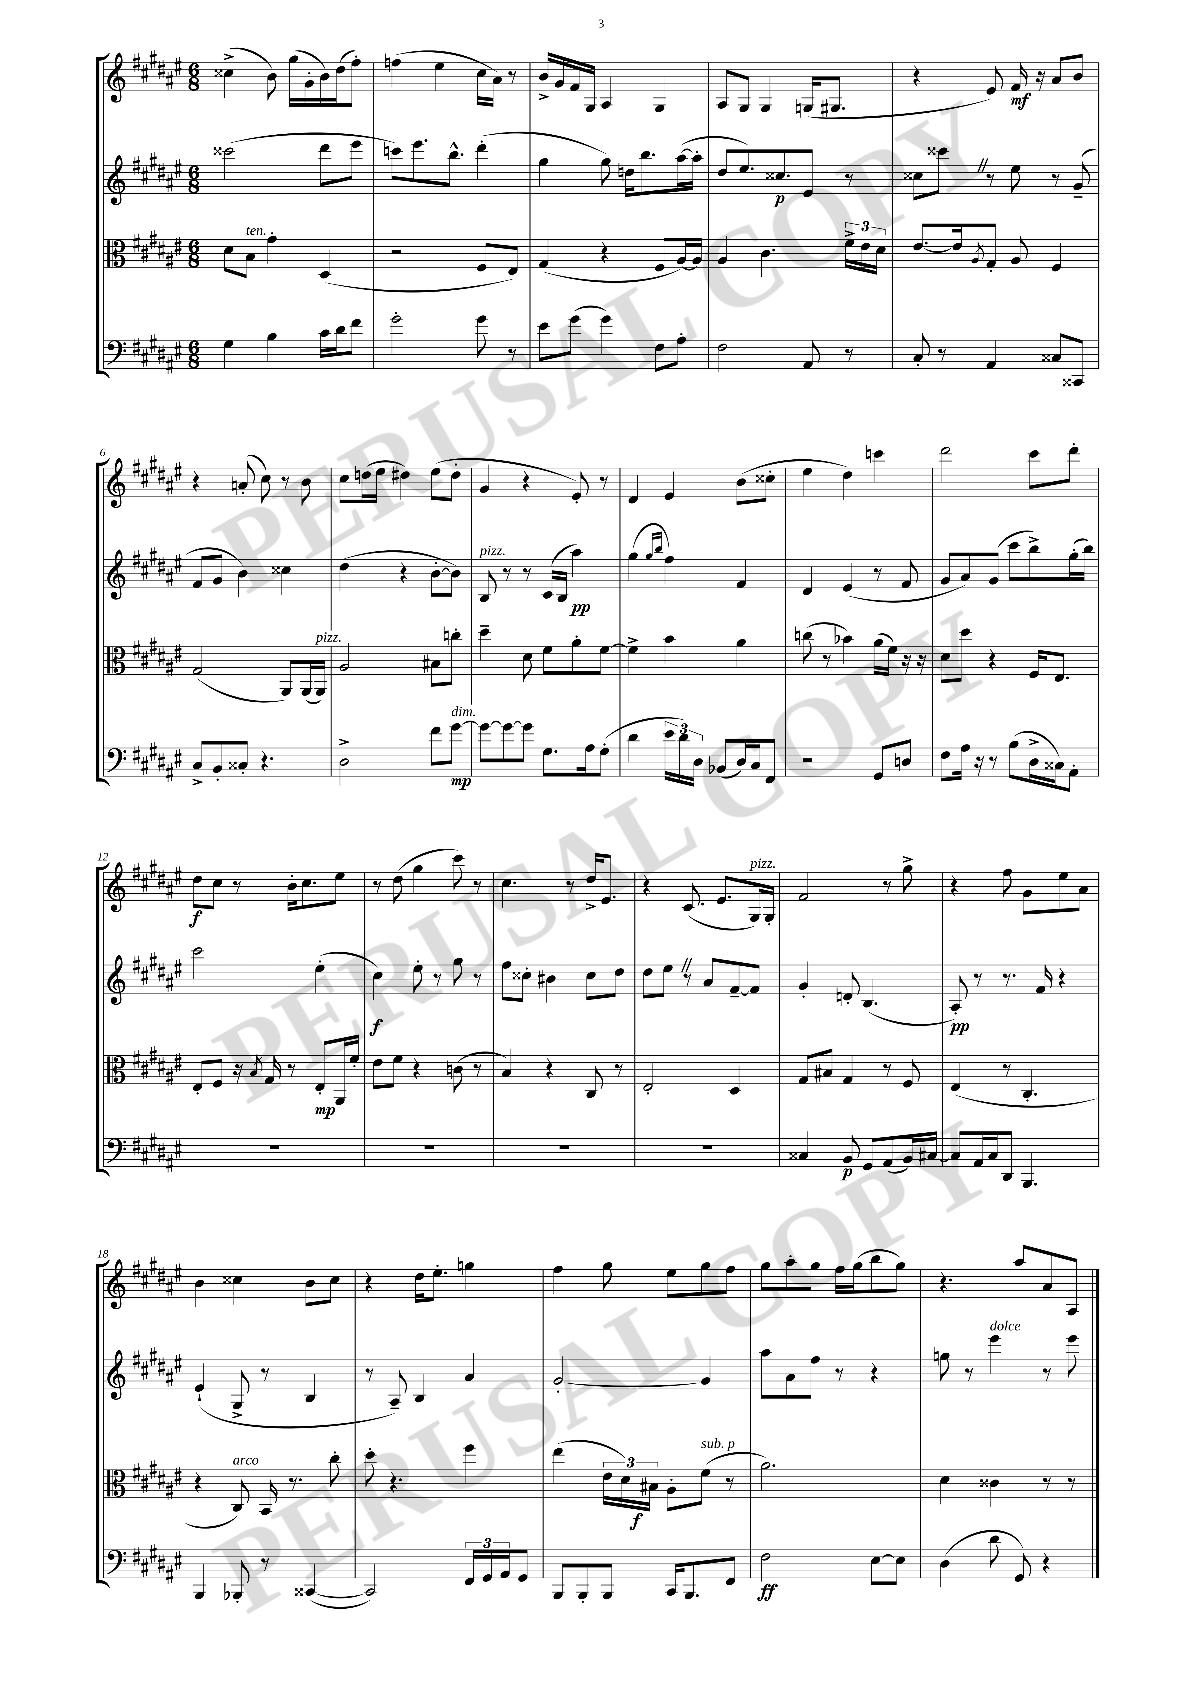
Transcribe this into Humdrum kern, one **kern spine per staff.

**kern	**kern	**kern	**kern
*staff4	*staff3	*staff2	*staff1
*clefF4	*clefC3	*clefG2	*clefG2
*k[f#c#g#d#a#e#]	*k[f#c#g#d#a#e#]	*k[f#c#g#d#a#e#]	*k[f#c#g#d#a#e#]
*M6/8	*M6/8	*M6/8	*M6/8
4G#\	8d#\L	(2ccc##\	(4cc##^\
.	8B\J	.	.
4B\	4g#'\	.	8b\)
.	.	.	(16gg#\LL
.	.	.	16g#'\
16c#\LL	(4D#/	8ddd#\L	16b\)
16d#\J	.	.	(16dd#\J
8f#\J	.	8eee#\J	8ff#'\J)
=	=	=	=
2g#'\	2r	8ccc\L)	(4ff\
.	.	8.eee#\	.
.	.	.	4ee#\
.	.	8.bb^^\J	.
8g#\	8F#/L	(4ddd#'\	16cc#\LL
.	.	.	16a#\JJ)
8r	8E#/J)	.	8r
=	=	=	=
8e#\L	(4G#/	4gg#\	16b^/LL
.	.	.	16g#/
(8g#\J	.	.	16f#/
.	.	.	16G#/JJ
4g#\)	4r	8gg#\)	4A#/
.	.	16dd\LK	.
.	.	8.bb\	.
8F#\L	8F#/L	.	4G#/
8A#'\J	[16A#/L)	([16aa#\L	.
.	16A#/]JJ	16aa#'\]JJ	.
=	=	=	=
2F#\	4A#/	8dd#/L	8A#/L
.	.	8.ee#/)	8G#/J
.	4.c#\	.	4G#/
.	.	8.cc##/	.
8AA#/	.	8e#/J	(16G/LK
.	.	.	8.G#/J
8r	24f#^\LL	8r	.
.	24e#\	.	.
.	24d#\JJ	.	.
=	=	=	=
8C#'/	[8.e#/L	8cc##\L	4r
8r	.	8ccc##\J	.
.	16e#/]k	.	.
.	8qA#/	.	.
4AA#/	8G#'/J	8r	8e#/)
.	8A#/	8ee#\	16f#/
.	.	.	16r
8C##/L	4F#/	8r	8a#/L
8CC##/J	.	(8g#~/	8b/J
=	=	=	=
8C#^/L	(2G#/	8f#/L	4r
8BB'/	.	8g#/J	.
8C##'/J	.	4b\)	(8a'/
4.r	.	.	8cc#\)
.	8AA#/L)	4cc##\	8r
.	(16AA#/L	.	8b\
.	16AA#/JJ)	.	.
=	=	=	=
2D#^\	2A#/	(4dd#\	8cc#\L
.	.	.	(16dd\L
.	.	.	16ee#\JJ
.	.	4r	4dd#\)
8f#\L	8B#\L	[8b'\L	(8ee#\L
[8g#\J	8cc'\J	8b\]J)	8dd#'\J
=	=	=	=
8g#\_L	4dd#~\	8B/	4g#/
8g#\_	.	8r	.
8g#\]J	8d#\	8r	4r
8.G#\L	8f#\L	(16c#/LL	.
.	.	16B/JJ	.
.	8a#'\	4aa#\)	8e#'/)
16A#\k	.	.	.
(8G#'\J	[8f#\J	.	8r
=	=	=	=
4d#\	4f#^\]	(4gg#\	4d#/
.	.	16qqgg#/LL	.
.	.	16qqbb/JJ	.
24e#\LL	4b\	4ff#\)	4e#/
24d#\)	.	.	.
24D#\JJ	.	.	.
(8BB-/L	.	.	.
16D#/L)	4a#\	4f#/	(8b\L
16C#/J	.	.	.
8FF#/J	.	.	8cc##'\J
=	=	=	=
2r	(8cc\	4d#/	4ee#\
.	8r	.	.
.	4b-\)	(4e#/	4dd#\)
8GG#/L	(16a#\LL	8r	4ccc\
.	16f#\JJ)	.	.
8D/J	16r	8f#/	.
.	16r	.	.
=	=	=	=
8F#\L	8d#\L	8g#/L	2ddd#\
16A#\Jk	8dd#\J	8a#/)	.
16r	.	.	.
8r	4r	(8g#/J	.
(8B\L	.	8ccc#\L	.
16D#^\L	16F#/LK	8bb^\)	8ccc#\L
16C##\J)	8.E#/J	.	.
8AA#'\J	.	(16gg#'\L	8ddd#'\J
.	.	16bb\JJ)	.
=	=	=	=
2.r	8E#'/L	2ccc#\	8dd#\L
.	8F#/J	.	8cc#\J
.	16r	.	8r
.	8qB/	.	.
.	16G#/	.	.
.	8r	.	16b'\LK
.	.	.	8.cc#\
.	8E#'/L	(4ee#'\	.
.	16AA#/L	.	8ee#\J
.	16f#'/JJ	.	.
=	=	=	=
2.r	8e#\L	4cc#\)	8r
.	8f#\J	.	(8dd#\
.	4r	8ee#'\	4gg#\
.	.	8r	.
.	(8c\	8gg#\	8ccc#\)
.	8r	8r	8r
=	=	=	=
2.r	4B/)	8ff#\L	4.cc#\
.	.	8cc##'\J	.
.	4r	4b#\	.
.	.	.	8r
.	8C#/	8cc##\L	16dd#^/LK
.	.	.	8.e#/J
.	8r	8dd#\J	.
=	=	=	=
2.r	2E#'/	8dd#\L	4r
.	.	8ee#\J	.
.	.	8r	(8.c#/
.	.	8a#/L	.
.	.	.	8.e#/L
.	4D#/	[8f#~/	.
.	.	8f#/]J	16G#/L)
.	.	.	16G#'/JJ
=	=	=	=
4C##/	8G#/L	4g#'/	2f#/
.	8B#/J	.	.
8BB/	4G#/	8d'/	.
8GG#/L	.	(4.B/	.
(8AA#/	8r	.	8r
16BB/L)	8F#/	.	8gg#^\
[16C#/JJ	.	.	.
=	=	=	=
8C#/]L	(4E#/	8A#'/)	4r
16AA#/L	.	8r	.
16C#/J	.	.	.
8DD#/J	8r	8.r	8ff#\
4.BBB/	4.C#'/	.	8g#\L
.	.	16f#/	.
.	.	4r	8ee#\
.	.	.	8a#\J
=	=	=	=
4BBB/	4r	(4e#`/	4b\
8BBB-'/	8C#/)	8G#^/	4cc##\
8r	16BB/	8r	.
.	8.r	.	.
([4CC##/	.	4B/	8b\L
.	8cc#'\	.	8cc##\J
=	=	=	=
2CC##/])	8dd#'\	8r	4r
.	4.r	8A#~/)	.
.	.	4B/	16dd#\LK
.	.	.	8.ee#'\J
24FF#/LL	4ff#\	4a#/	4gg\
24GG#/	.	.	.
24AA#/J	.	.	.
8GG#/J	.	.	.
=	=	=	=
8BBB/L	(4ee#\	[2g#'/	4ff#\
8BBB'/	.	.	.
8BBB/J	24e#\LL	.	8gg#\
.	24d#\)	.	.
.	24B#\JJ	.	.
16CC#/LK	8A#'\L	.	8ee#\L
8.BBB/	.	.	.
.	(8f#\J	4g#/]	8gg#\
8FF#/J	8r	.	8ff#\J
=	=	=	=
2F#\	2.a#\)	8aa#\L	8gg#\L
.	.	8a#\	8aa#'\
.	.	8ff#\J	8gg#\J
.	.	8r	16ff#\LL
.	.	.	(16gg#\J
[8E#\L	.	4r	8bb\
8E#\]J	.	.	8gg#\J)
=	=	=	=
(4D#\	4d#\	8gg\	4.r
.	.	8r	.
8d#\	4c##\	4eee#\	.
8GG#/)	.	.	8aa#/L
4r	8r	8r	8a#/
.	8r	8eee#\	8A#/J
==	==	==	==
*-	*-	*-	*-
